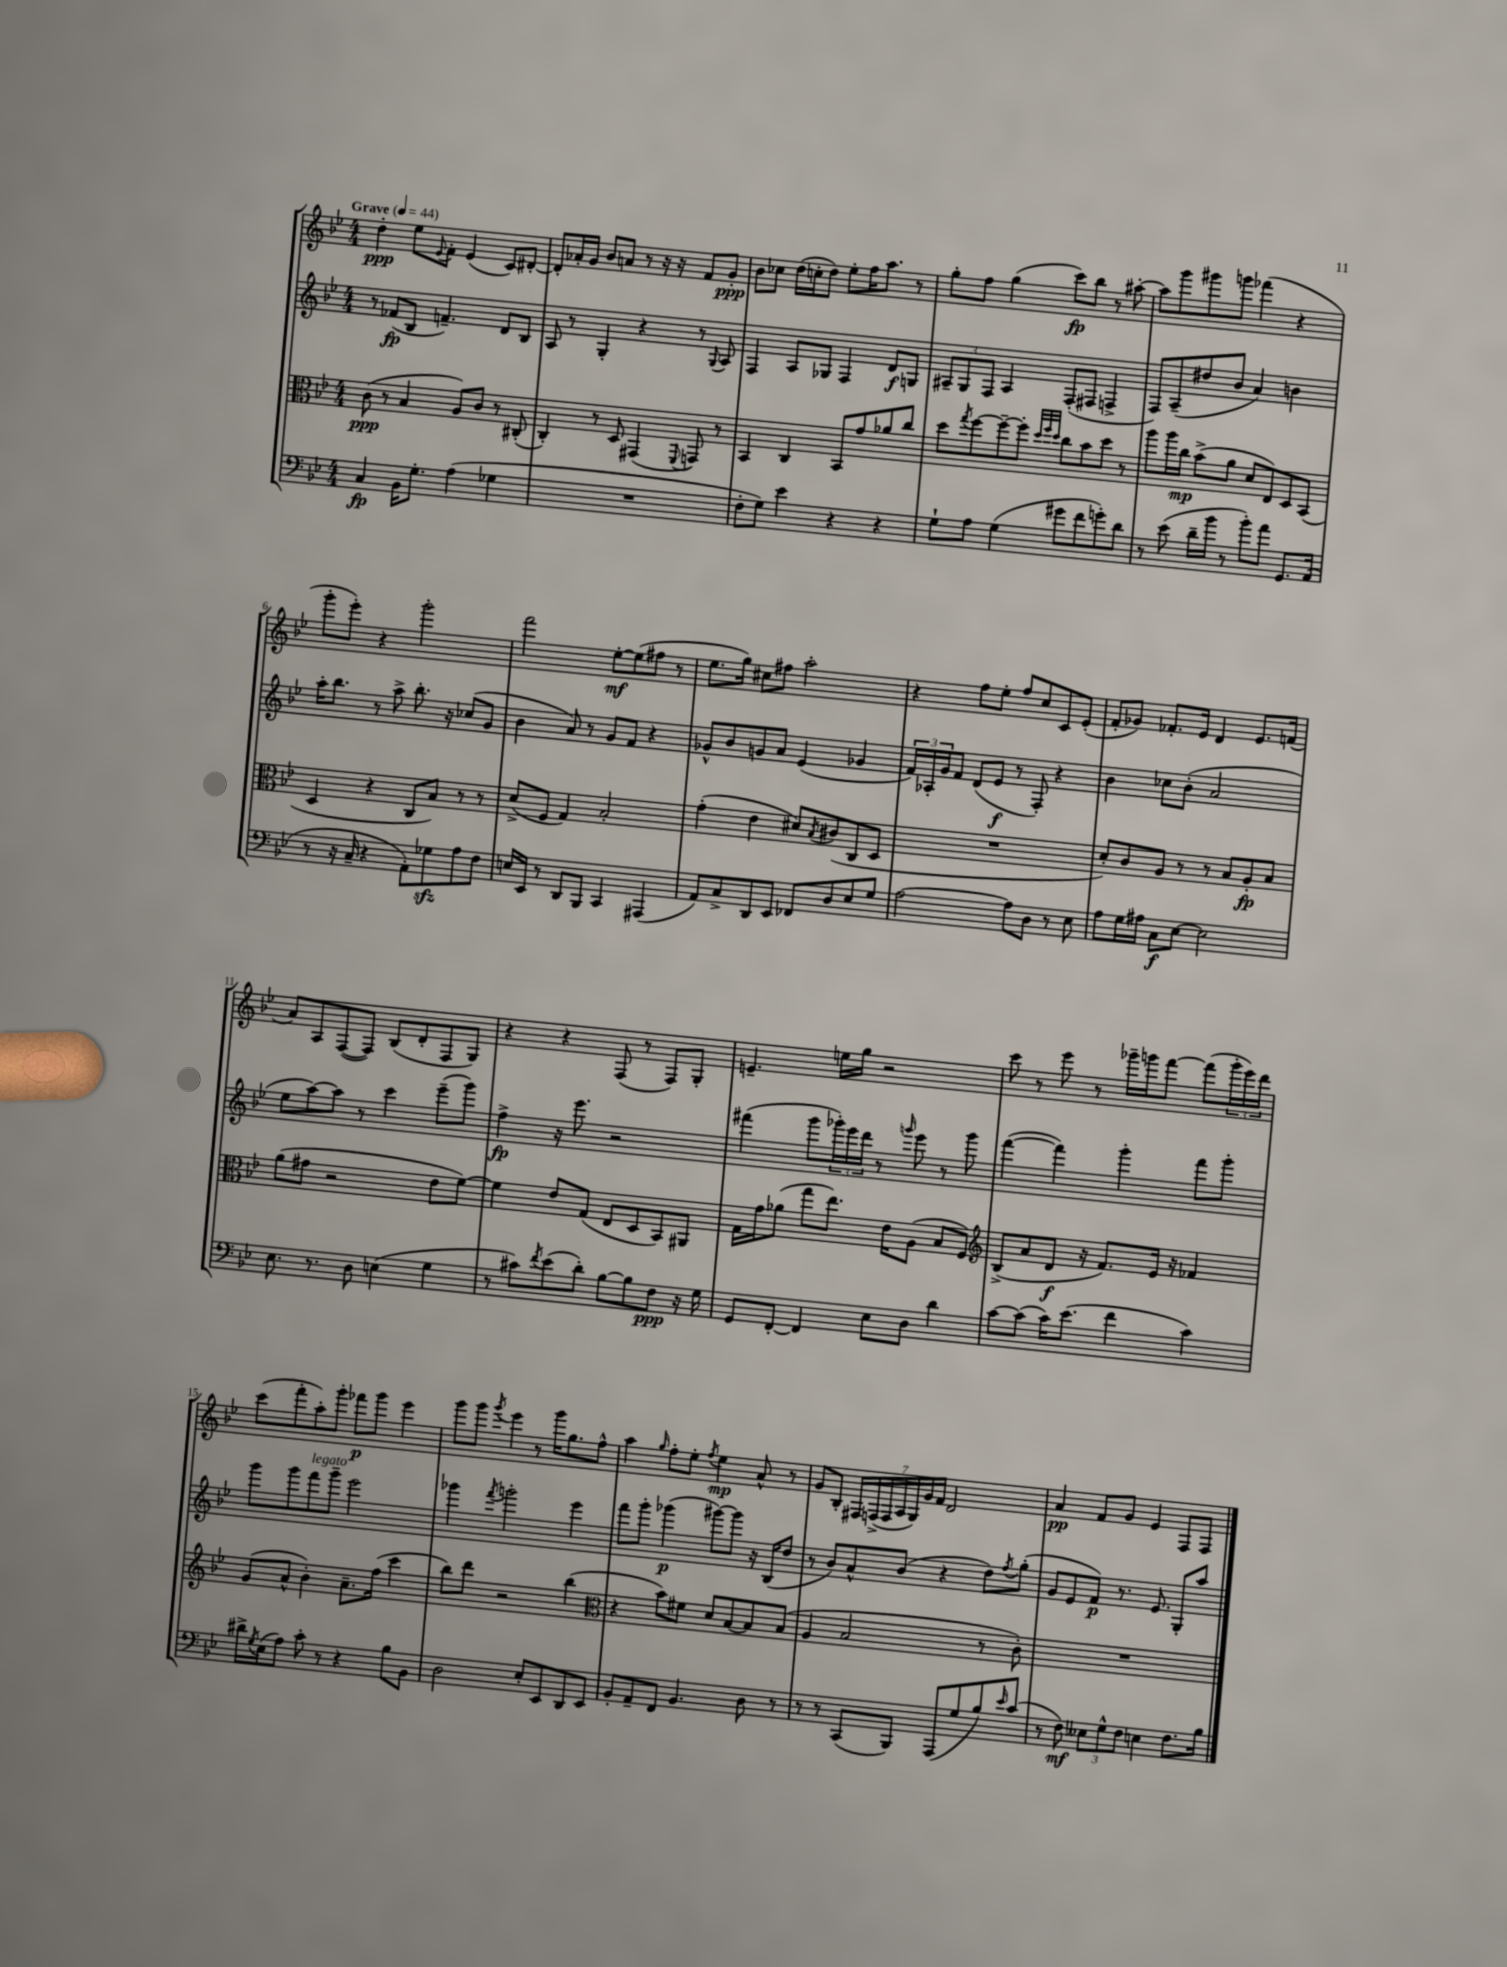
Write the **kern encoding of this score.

**kern	**kern	**kern	**kern
*staff4	*staff3	*staff2	*staff1
*clefF4	*clefC3	*clefG2	*clefG2
*k[b-e-]	*k[b-e-]	*k[b-e-]	*k[b-e-]
*M4/4	*M4/4	*M4/4	*M4/4
*MM44	*MM44	*MM44	*MM44
4C	(8c	8r	4dd'
.	8r	(8f-	.
16BB-	4B-	8B-	8ee-
8.G'	.	.	.
.	.	.	8qqe-
.	.	4.f~)	8f'
(4A	8A)	.	(4e-
.	8c	.	.
4G-	8r	8d	8c)
.	(8C#'	8B-	[8d#'
=	=	=	=
1r	4C')	8A	8d#']
.	.	8r	16a-'
.	.	.	16g
.	8r	4G'	8b-
.	8D	.	8a
.	(4GG#	4r	8r
.	.	.	16r
.	.	.	16r
.	8qqFF	.	.
.	8GG)	8r	8f
.	.	8qqG	.
.	8r	8A	8g'
=	=	=	=
8F'	4BB-	4F	8b-
8G)	.	.	8cc-
4e-	4C	8A	(16dd
.	.	.	16cc'
.	.	8G-	8dd)
4r	8BB-	4F	8ee-'
.	8g	.	16ff
.	.	.	8.aa
4r	8a-	8d	.
.	8cc	8G	8r
=	=	=	=
8G`	8dd	12A#~	8gg'
.	.	12G	.
.	8qgg	.	.
8A	[8ff	.	8ff
.	.	12F	.
(4G	8ff~_	4A#	(4gg
.	8ff']	.	.
.	32qqdd	.	.
.	32qqff	.	.
.	32qqdd	.	.
8g#	8cc	(8F'	8ccc)
8f	8b-	8F#	8bb-
8g')	8dd	4F^	8r
8d	8r	.	[8aa#'
=	=	=	=
8r	8aa	8F)	8aa#]
(8e-	16aa	(8A~	8ggg
.	16cc	.	.
16d~	(8b-^	8dd#	8ggg#
16b-	.	.	.
8r	8a	8b-	8ggg
8b-')	8d	4a)	(4fff-
8a	8E-)	.	.
8.GG	8D	4b	4r
.	(8BB-	.	.
(16AA	.	.	.
=	=	=	=
8r	4D	16aa'	8ggg'
.	.	8.bb-	.
16r	.	.	8eee-')
16C~	.	.	.
4r	4r	8r	4r
.	.	8aa^	.
8AA')	8C	8.bb-'	2ggg'
8G-	8B-)	.	.
.	.	16r	.
8A	8r	(8cc-	.
8F	8r	8g	.
=	=	=	=
16E	(8d^	4b-	2fff
16EE-	.	.	.
8r	8F	.	.
8DD	4G)	8a)	.
8BBB-	.	8r	.
4CC	2B-'	8g	[8ee-'
.	.	8f	(8ee-]
(4AAA#	.	4r	8ff#
.	.	.	8r
=	=	=	=
8AA)	(4g'	8g-^^	8.ee-
8C^	.	8b-	.
.	.	.	16gg)
8DD	4e-	8g	8cc#
8EE-	.	8a	8ff#
8FF-	8d#)	(4e-	2aa'
.	8qB-	.	.
8D	(8c#	.	.
8E-	8C	4g-	.
8G	8D	.	.
=	=	=	=
[2A	1r	24f)	4r
.	.	24A-'	.
.	.	24g	.
.	.	8f	.
.	.	(8d	8ff
.	.	8e-	8ee-'
8A]	.	8r	8ff
8D	.	8F')	8cc
8r	.	4r	8c
8E-	.	.	(8e-'
=	=	=	=
8A	8d')	4b-	8f'
16G	8c	.	8g-)
16A#	.	.	.
8C	8A	8cc-	8.f-'
[8E-	8r	(8b-'	.
.	.	.	16e-
2E-]	8r	2a	4d
.	8B-	.	.
.	8A'	.	8.e-
.	8B-	.	.
.	.	.	(16f
=	=	=	=
8.E-	(8a	8ee-	8a)
.	8g#	[8aa)	8A
8.r	.	.	.
.	2r	8aa]	([8F
8D	.	8r	8F])
(4E	.	4ccc	(8B-
.	.	.	8d'
4G	8e-	(8eee-~	8F
.	[8f)	8ggg)	8G)
=	=	=	=
8r	4f]	4ff^	4r
8c#)	.	.	.
8qf	.	.	.
(8e-	8e-	16r	4r
.	.	8.eee-	.
8d')	(8G	.	.
[8B-	8E-	2r	(8F
8B-]	8D	.	8r
8F	8BB-)	.	8F)
16r	8AA#	.	8G'
16G	.	.	.
=	=	=	=
8GG	16G	(4fff#	4.e~
.	16g	.	.
[8FF'	(8a-	.	.
4FF]	8gg	8ggg	.
.	8.ee-)	24ggg-')	16ee
.	.	24eee-	.
.	.	.	16gg
.	.	24ddd	.
8E-	.	8r	2r
.	16e-	.	.
.	.	16qqggg	.
8D	(8A	8eee-	.
4d	8B-	8r	.
.	8F)	8ggg	.
=	=	=	=
*	*clefG2	*	*
[8c	(8B-^	([4fff	8ccc
(8c]	8a	.	8r
16c)	8d	4fff])	8eee-
(8.e-	.	.	.
.	16r	.	8r
.	8.f)	.	.
4f	.	4ggg'	16ggg-~
.	.	.	16ggg
.	16e-	.	[8fff
.	16r	.	.
4c)	4f-	8fff	(8fff]
.	.	8ggg'	24ggg'
.	.	.	24eee-)
.	.	.	24ddd
=	=	=	=
16d#^	(8g	8ggg	(8ccc
8qG	.	.	.
(16E-	.	.	.
8A)	8a^^	8ggg	8fff'
8c'	4b-')	8fff	8aa')
8r	.	8ggg~	8ggg'
4r	8.a~	2eee-	8fff-
.	.	.	8ggg
.	(16ff	.	.
8B-	4ccc	.	4eee-
8BB-	.	.	.
=	=	=	=
2D	8bb-)	4ggg-	8ggg
.	8ddd	.	8ggg
.	.	8qfff	8qggg
.	2r	2ggg'	4eee-
8E-'	.	.	8r
8EE-	.	.	16ggg
.	.	.	8.gg
8DD	(4bb-	4eee-	.
8EE-	.	.	8ff^^
=	=	=	=
*	*clefC3	*	*
8BB-'	4r	8fff	4aa
8AA~	.	8ggg'	.
.	.	.	16qqgg
8FF	8b-)	(4ggg-	8ff'
4.BB-	8f#	.	8ee-'
.	.	.	8qff
.	8d	[8ggg#)	4ee-
.	[8B-	8ggg#]	.
8D	8B-]	16r	8a^^
.	.	(16B-	.
8r	(8B-	8dd	8r
=	=	=	=
8r	4A	8r	8g
8r	.	8b-)	8B-'
(8CC	2B-	8a^^	28F#
.	.	.	(28F^
.	.	.	28F
.	.	.	28A
8BBB-)	.	(8b-	.
.	.	.	28G)
.	.	.	28g
.	.	.	28f
(8AAA	.	4r	2d
8G	.	.	.
8B-)	8r	8dd)	.
16qqe-	.	8qff	.
(8c	8c')	(8gg'	.
=	=	=	=
8r	1r	8g	4a
8F)	.	8e-	.
12E--	.	8f)	8f
12G^^	.	.	.
.	.	8.r	8g
12F	.	.	.
4E	.	.	4e-
.	.	8.e-	.
8.F	.	8G'	8F
.	.	8aa	8F
16B-	.	.	.
==	==	==	==
*-	*-	*-	*-
